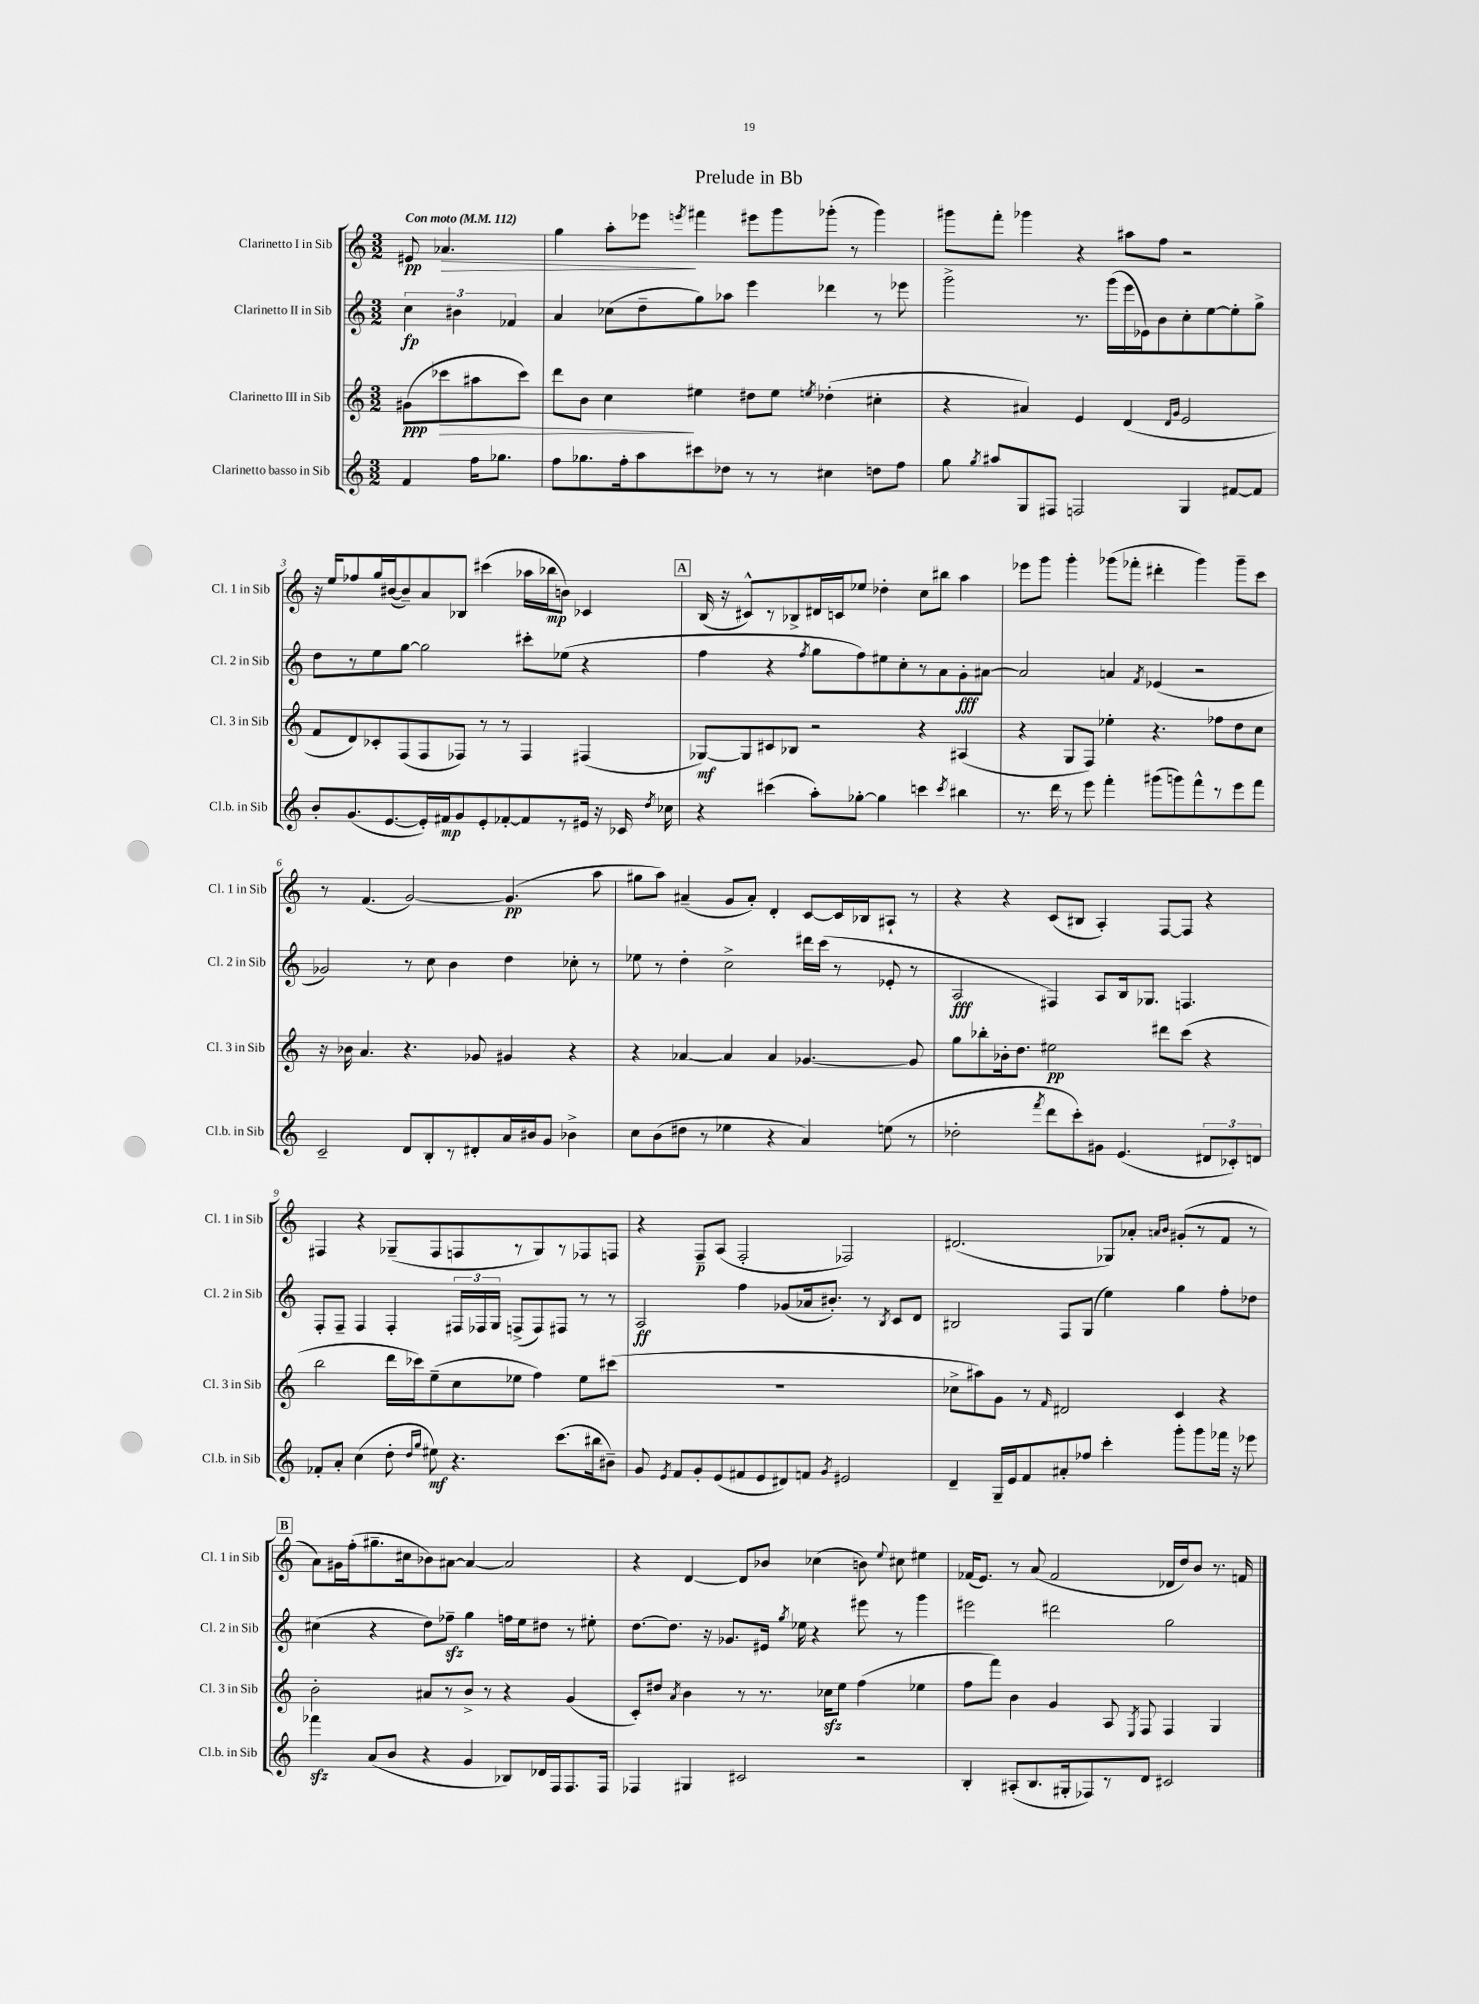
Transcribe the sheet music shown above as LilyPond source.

\header { title = "Prelude in Bb" }
<<
\new StaffGroup <<
\new Staff = "s0" \with { instrumentName = "Clarinetto I in Sib" shortInstrumentName = "Cl. 1 in Sib" } {
    \clef treble \key c \major \numericTimeSignature \time 3/2 \partial 2 \tempo "Con moto" 4 = 112
    \autoBeamOff eis'8\pp aes'4.\> |
    g''4 a''8[-. ees'''8]\! \acciaccatura { e'''8 } fis'''4 eis'''8[ g'''8 ges'''8]-.( r8 ges'''4) |
    gis'''8[ f'''8]-. ges'''4 r4 ais''8[ f''8] r2 |
    r16 e''16[ fes''8 g''16 bis'16~( bis'8--) a'8 bes8] cis'''4( aes''16[ bes''16\mp b'8]) ces'4 |
    \mark \markup { \box "A" } b16( r16 cis'8[-^) r8 bes8-> dis'16 c'16 ees''8] des''4-. c''8[ bis''8] a''4 |
    ees'''8[ g'''8] g'''4-. ges'''8[( fes'''8]-. dis'''4-. ges'''4) ges'''8[-- c'''8] |
    r8 f'4.( g'2~) g'4.\pp( a''8 |
    gis''8[ a''8]) ais'4--( g'8[ ais'8]-.) d'4-. c'8[~ c'16 bes16 ais8]-! r8 |
    r4 r4 c'8[( bis8] a4-.) f8[~ f8] r4 |
    fis4 r4 ges8[--( fis8 f8 r8 ges8) r8 fes8 f8] |
    r4 f8[--\p a8]( f2-. fes2) |
    dis'2.( ges8[) aes'8]-. \grace { a'16[ b'16] } gis'8[-.( r8 f'8] r8 |
    \mark \markup { \box "B" } a'8[) gis'16 f''16-.( gis''8.-- cis''16 bes'8) ais'8]~ ais'4~ ais'2 |
    r4 d'4~ d'8[ bes'8] ces''4( b'8) \appoggiatura { e''8 } cis''8 eis''4 |
    fes'16[( e'8.]) r8 a'8( fes'2 des'16[ d''16) b'8] r8. f'16 \bar "|." |
}
\new Staff = "s1" \with { instrumentName = "Clarinetto II in Sib" shortInstrumentName = "Cl. 2 in Sib" } {
    \clef treble \key c \major \numericTimeSignature \time 3/2 \partial 2
    \autoBeamOff \tuplet 3/2 { c''4\fp bis'4 fes'4 } |
    a'4 ces''8[( d''8-- g''8) aes''8] e'''4 des'''4 r8 ees'''8 |
    g'''2-> r8. g'''16[( e'''16 ees'16) b'8 c''8-. e''8~ e''8-. g''8]-> |
    d''8[ r8 e''8 g''8]~ g''2 cis'''8[-. ees''8]( r4 |
    \mark \markup { \box "A" } f''4 r4 \acciaccatura { f''8 } g''8[ f''8) eis''8 c''8-. r8 a'8 g'8-.\fff ais'8]~ |
    ais'2 a'4 \acciaccatura { f'8 } ees'4( r2 |
    ges'2) r8 c''8 b'4 d''4 ces''8-. r8 |
    ees''8 r8 d''4-. c''2-> dis'''16[ c'''16]( r8 ees'8-. r8 |
    a2\fff fis4) a8[ b16 ges8.] f4. |
    f8[-. f8]-- f4 f4-. \tuplet 3/2 { fis16[ fes16 g16] } f8[->( f8) fis8] r8 r8 |
    a2\ff f''4 ges'8[( aes'16 bis'8.]-.) r8 \acciaccatura { b8 } c'8[ d'8] |
    bis2 f8[ g8]( e''4) g''4 f''8[-. des''8] |
    \mark \markup { \box "B" } cis''4( r4 d''8[) fes''8]--\sfz g''4 f''16[ e''16 dis''8] r8 eis''8-. |
    d''8.[~ d''8.] r16 ges'8.[ eis'16] \acciaccatura { g''8 } ees''16 r4 eis'''8 r8 g'''4 |
    eis'''2 dis'''2 g''2 \bar "|." |
}
\new Staff = "s2" \with { instrumentName = "Clarinetto III in Sib" shortInstrumentName = "Cl. 3 in Sib" } {
    \clef treble \key c \major \numericTimeSignature \time 3/2 \partial 2
    \autoBeamOff gis'8[\ppp( ces'''8\> ais''8 ces'''8]) |
    d'''8[ b'8] c''4\! eis''4 dis''8[ eis''8] \acciaccatura { e''8 } des''4-.( cis''4-. |
    r4 ais'4) e'4 d'4( \grace { d'16[ g'16] } e'2 |
    f'8[ d'8) ces'8-. f8( f8 fes8]) r8 r8 fes4 fis4( |
    \mark \markup { \box "A" } ges8[~\mf) ges8 cis'8 bes8] r2 r4 ais4( |
    r4 g8[ f8]) ees''4-. r4. fes''8[ d''8 c''8] |
    r16 bes'16 a'4. r4. ges'8 gis'4 r4 |
    r4 aes'4~ aes'4 aes'4 ges'4.~ ges'8 |
    g''8[ bes''8-. bes'16-. d''8.] eis''2\pp dis'''8[ c'''8]( r4 |
    b''2 d'''16[ ces'''16) e''8--( c''8 ees''8] f''4) ees''8[ cis'''8]( |
    R1. |
    ces''8[-> ais''8) g'8] r8 \grace { f'16 } dis'2 c'4 r4 |
    \mark \markup { \box "B" } b'2-. ais'8[ r8 b'8]-> r8 r4 g'4( |
    c'8[-.) dis''8] \acciaccatura { a'8 } b'4 r8 r8. ces''16[\sfz e''8] f''4( ees''4 |
    f''8[ f'''8]) b'4 g'4 a8 \acciaccatura { e8 } f8 f4 g4 \bar "|." |
}
\new Staff = "s3" \with { instrumentName = "Clarinetto basso in Sib" shortInstrumentName = "Cl.b. in Sib" } {
    \clef treble \key c \major \numericTimeSignature \time 3/2 \partial 2
    \autoBeamOff f'4 f''16[ ges''8.] |
    f''8[ ges''8. f''16-. a''8 cis'''8 des''8] r8 r8 cis''4 d''8[ f''8] |
    g''8 \acciaccatura { g''8 } ais''8[ g8 fis8] f2 g4 fis'8[~ fis'8] |
    b'8[-. g'8.( e'8.~ e'16-.) fis'16\mp g'8 e'8-. fes'8~-. fes'8 r8 eis'16] r16 ces'16 \acciaccatura { d''8 } ces''16 |
    \mark \markup { \box "A" } r4 cis'''4( a''8[-.) ges''8]~-. ges''4 c'''4 \acciaccatura { c'''8 } bis''4 |
    r8. d'''16 r8 e'''8 f'''4-. gis'''8[( g'''8) f'''8-^ r8 e'''8 f'''8] |
    c'2-- d'8[ b8-. r8 dis'8-. a'16 bis'16 g'8] bes'4-> |
    c''8[ b'8( dis''8] r8 ees''4 r4 a'4) e''8( r8 |
    des''2-. \acciaccatura { f'''8 } d'''8[ c'''8-.) gis'8] e'4.( \tuplet 3/2 { dis'8[ ces'8-.) d'8] } |
    fes'8[-. a'8]-. c''4( d''8-. \grace { d''16[ g''16] } eis''8\mf) r4. c'''8.[( bis''16 bis'8]--) |
    g'8 \acciaccatura { e'8 } f'8[ g'8-. e'8( fis'8 e'8 dis'8) f'8] \acciaccatura { g'8 } eis'2 |
    d'4-- g16[-- e'16 f'8 ais'8-. fes''8] c'''4-. g'''8[-. g'''8 fes'''16] r16 ees'''8 |
    \mark \markup { \box "B" } fes'''4\sfz a'8[( b'8] r4 g'4 bes8[) des'16 f16 f8. f16] |
    fes4 gis4 cis'2 r2 |
    b4-. ais8[-.( b8. gis16-. fes8) r8 d'8] cis'2 \bar "|." |
}
>>
>>
